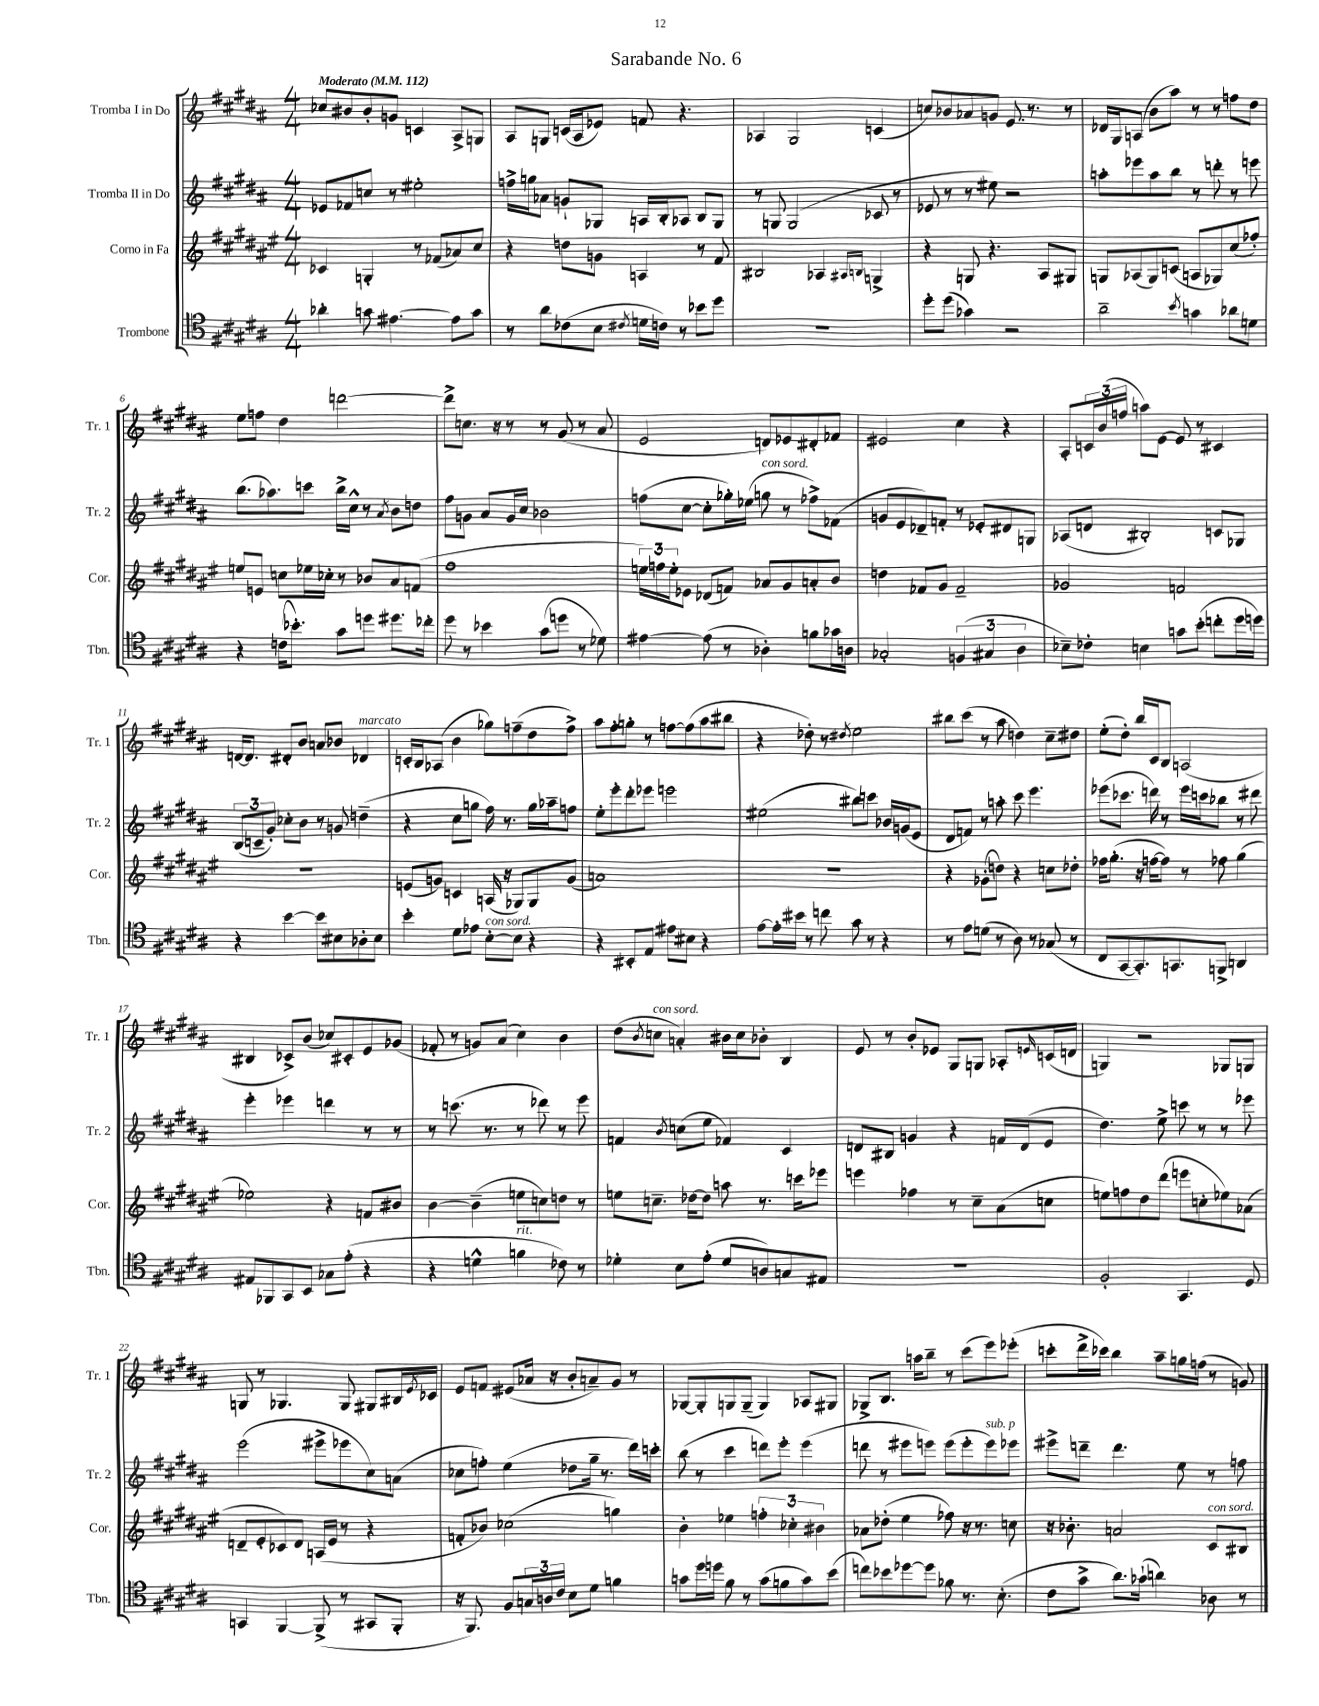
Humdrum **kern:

**kern	**kern	**kern	**kern
*staff4	*staff3	*staff2	*staff1
*clefC4	*clefG2	*clefG2	*clefG2
*k[f#c#g#d#a#]	*k[f#c#g#d#a#e#]	*k[f#c#g#d#a#]	*k[f#c#g#d#a#]
*M4/4	*M4/4	*M4/4	*M4/4
*MM112	*MM112	*MM112	*MM112
4a-'	4c-	8e-	8cc-
.	.	8f-	8b#
8g	4G'	8cc	8b#'
[4.e#	.	8r	8g
.	8r	2ee#'	4c
.	(8f-	.	.
8e#]	8a-)	.	8A#^
8g	8cc#	.	8G
=	=	=	=
8r	4r	16ff^	8A#
.	.	16gg	.
8a#	.	8a-	8G
(8c-	8dd	8g`	(16c
.	.	.	16A#
8B	8g	8G-	8e-)
8qc#	.	.	.
16d	4A	16A	8f
16c)	.	16B'	.
8r	.	8A-	4.r
8b-	8r	8B	.
8dd#	8f#	8G-	.
=	=	=	=
1r	2B#	8r	4A-
.	.	8G	.
.	.	(2G	2G#
.	4A-	.	.
.	16qqA#	.	.
.	16qqB	.	.
.	4G^	8c-	(4c
.	.	8r	.
=	=	=	=
8dd#'	4r	8e-	8cc)
(8dd#	.	8r	8b-
4g-)	8G	8r	8a-
.	4.r	8ee#)	8g
2r	.	2r	8.e
.	.	.	8.r
.	8A#	.	.
.	8G#	.	8r
=	=	=	=
2a#~	8G	8aa'	16d-
.	.	.	16G#
.	(8A-	8eee-	(8A
.	8G)	8aa	8b
.	(8c	8bb	8aa#)
8qb	.	.	.
4g	8A	8r	8r
.	8G-)	8ddd'	8r
8a-	(8cc#	8r	8ff
8d	8ff-')	8eee	8dd#
=	=	=	=
4r	8ee	(8.bb	8ee
.	8e	.	8ff
.	.	8.aa-)	.
(16c	8cc	.	4dd#
8.b-')	.	.	.
.	16ee-	8ccc	.
.	16cc-'	.	.
8g#	8r	16bb^	[2ddd
.	.	16cc#^^	.
8dd	8b-	8r	.
.	.	8qa#	.
8.dd#	8a#	8b	.
.	(8f	8dd	.
16cc-'	.	.	.
=	=	=	=
8dd#	1ff#	8ff#	8ddd^]
8r	.	8g	8.cc
4b-	.	8a#	.
.	.	.	16r
.	.	16g	8r
.	.	16cc#	.
(8g#	.	2b-	8r
8dd	.	.	(8g#
8r	.	.	8r
8d-)	.	.	8a#
=	=	=	=
[4e#	24ee)	(8ff	2e
.	24ff	.	.
.	24ee'	.	.
.	8e-	[8cc#	.
(8e#]	(8d-	8cc#']	.
8r	8f)	16gg-')	.
.	.	(16ee-	.
4A-')	8a-	8gg	8d)
.	8g#	8r	8e-
8f	8a'	8ff-^)	8d#'
16g-	8b	(8f-	8f-
16A	.	.	.
=	=	=	=
2G-'	4dd	8g	2e#
.	.	8e	.
.	8f-	8d-~)	.
.	8g#	8f'	.
(6F	2f-~	8r	4cc#
.	.	8e-'	.
6G#	.	.	.
.	.	8d#	4r
6A#	.	.	.
.	.	8G	.
=	=	=	=
8B-~)	2g-	(8A-	8A#'
8c-'	.	8d	24c
.	.	.	(24b
.	.	.	24ff
4B	.	2B#')	8aa)
.	.	.	[8e
8g	2f	.	8e]
(8b'	.	.	8r
8cc'	.	8c	4c#
16dd#	.	8G-	.
16dd)	.	.	.
=	=	=	=
4r	1r	(12B	[16d
.	.	.	8.d]
.	.	12c~	.
.	.	12g#')	.
[4b	.	8cc-'	8d#'
.	.	8b	8b
8b]	.	8r	8a
8B#	.	8g	8b-
8A-'	.	(4dd~	4d-
8B#	.	.	.
=	=	=	=
4b'	(8e	4r	16c'
.	.	.	16B
.	8g)	.	(8A-
8d#	4c	8cc#	4b
8e-	.	8gg	.
[8B'	(16A	16ff#)	8gg-)
.	16r	8.r	.
8B]	8G-)	.	(8ff~
4r	8G-	16gg	8dd#
.	.	16aa-~	.
.	(8g	8ff	8ff^)
=	=	=	=
4r	1a)	8ee'	8aa#
.	.	8eee'	8ff#'
8BB#'	.	8ddd#'	8gg'
8E	.	8eee-	8r
8e#	.	2eee	[8ff
8B#	.	.	(8ff]
4r	.	.	8aa#
.	.	.	8bb#
=	=	=	=
[8e	1r	(2ee#	4r
16e']	.	.	.
16b#	.	.	.
8r	.	.	8dd-')
8cc	.	.	8r
.	.	.	8qdd#
8g#	.	8bb#)	2ee
8r	.	8ccc	.
4r	.	16b-	.
.	.	(16g	.
.	.	8e	.
=	=	=	=
8r	4r	8d#	8bb#
8e	.	8f)	(8ccc#
(8d	(8g-'	8r	8r
8r	8dd)	8aa'	8aa#
8A#)	4r	8ccc#	4dd)
8r	.	4.eee	.
(8G-	8cc	.	8cc#~
8r	8dd-'	.	8dd#
=	=	=	=
8C#	16ff-	(8eee-	(8ee'
.	(8.gg#'	.	.
[8GG#	.	8.ccc-	8dd#')
8.GG#'])	16r	.	16bb
.	[16ff	16ddd)	16c#
.	8ff])	8r	8B
8.GG	.	.	.
.	8r	16eee-	(2A
.	.	16ccc	.
8FF^	8ff-	8bb-	.
4AA	(4gg#	8r	.
.	.	8ddd#	.
=	=	=	=
8E#	2ee-)	4eee'	4B#
8FF-	.	.	.
8GG#	.	4eee-	8c-^)
8BB	.	.	(8b
8G-	4r	4ddd	8cc-)
(8e'	.	.	8c#'
4r	8f	8r	8e
.	8b#	8r	(8g-
=	=	=	=
4r	[4b	8r	8f-'
.	.	(8.ccc	8r
4d^^	(4b~]	.	8g)
.	.	8.r	.
.	.	.	(8a#
4f	8ee	8r	4cc#)
.	8cc)	8ddd-)	.
8c-)	8dd	8r	4b
8r	8r	8eee	.
=	=	=	=
4d-'	8ee	4f	(8dd#
.	.	.	8qb
.	8.cc~	.	8cc
.	.	8qb	.
8B	.	(8cc	4a')
.	[16dd-	.	.
(8e'	8dd-]	8ee	.
8d-	8aa	4f-)	16b#
.	.	.	16cc
8A)	8.r	.	8b-'
8G	.	4c#	4B
.	16ccc	.	.
8E#	8eee-	.	.
=	=	=	=
1r	4eee	8d	8e
.	.	8B#	8r
.	4ff-	4g	8b'
.	.	.	8e-
.	8r	4r	8G#
.	8cc#~	.	8G
.	(8a#	16f	8A-'
.	.	(16d	.
.	.	.	16qqe
.	8cc	8e	(16c
.	.	.	16d
=	=	=	=
2F#'	8ee)	4.dd#)	4G)
.	8ff	.	.
.	8dd#	.	2r
.	(8ddd#	8ee^	.
4.GG#	8eee	8ccc	.
.	8cc'	8r	.
.	8ee-)	8r	8G-
8D#	(8a-	8eee-	8G
=	=	=	=
4GG	8d~	(2eee	8G
.	8e#'	.	8r
[4FF#	8c-)	.	4.G-
.	8d	.	.
(8FF#^]	(16A	8eee#^	.
.	16e#	.	.
8r	8r	8eee-	8G-
8GG#	4r	8cc#)	8G#
8FF#'	.	(8a	16B#
.	.	.	8qe
.	.	.	16c-
=	=	=	=
16r	8f'	8cc-	8e
8.FF#)	.	.	.
.	8b-)	8ff')	8f
8F#	(2cc-	(4ee	(8e#
24G	.	.	16a-
24A	.	.	.
.	.	.	16r
24c#	.	.	.
8B	.	8dd-	8b'
8d#	.	16gg#~	8a~)
.	.	8.r	.
4f	4gg)	.	8g#
.	.	16ddd#)	8r
.	.	16ccc'	.
=	=	=	=
8g	4b'	(8bb	[8G-
16dd#	.	8r	8G-']
16dd	.	.	.
8f#	4ee-	4ccc#	8G
8r	.	.	(8G~
(8g	6ff'	8ddd)	4G)
8f	.	8eee'	.
.	6cc-'	.	.
8g)	.	(4eee	8A-
.	6b#	.	.
(8b	.	.	8G#
=	=	=	=
8cc)	8a-	8ddd	8G-^
8b-	(8dd-'	8r	8.B
[8dd-	4ee#	8eee#	.
.	.	.	16aa
8dd-]	.	8eee)	8bb~
8f-	8ff-)	(8eee	8r
8.r	16r	8eee'	(8ccc#
.	8.r	.	.
.	.	8eee)	8eee)
(8.B'	.	.	.
.	8cc	8eee-	(8eee-'
=	=	=	=
8c#	16r	8eee#^	8ccc'
.	8.b-'	.	.
8g#^	.	8ddd~	16ddd#^
.	.	.	16ccc-)
8.a#)	2a	4.ddd	4bb
(16g-`	.	.	.
4a)	.	.	8aa#~
.	.	8ee	16gg
.	.	.	(16ff
8A-	8c#	8r	8r
8r	8B#	8ff	8g)
==	==	==	==
*-	*-	*-	*-
